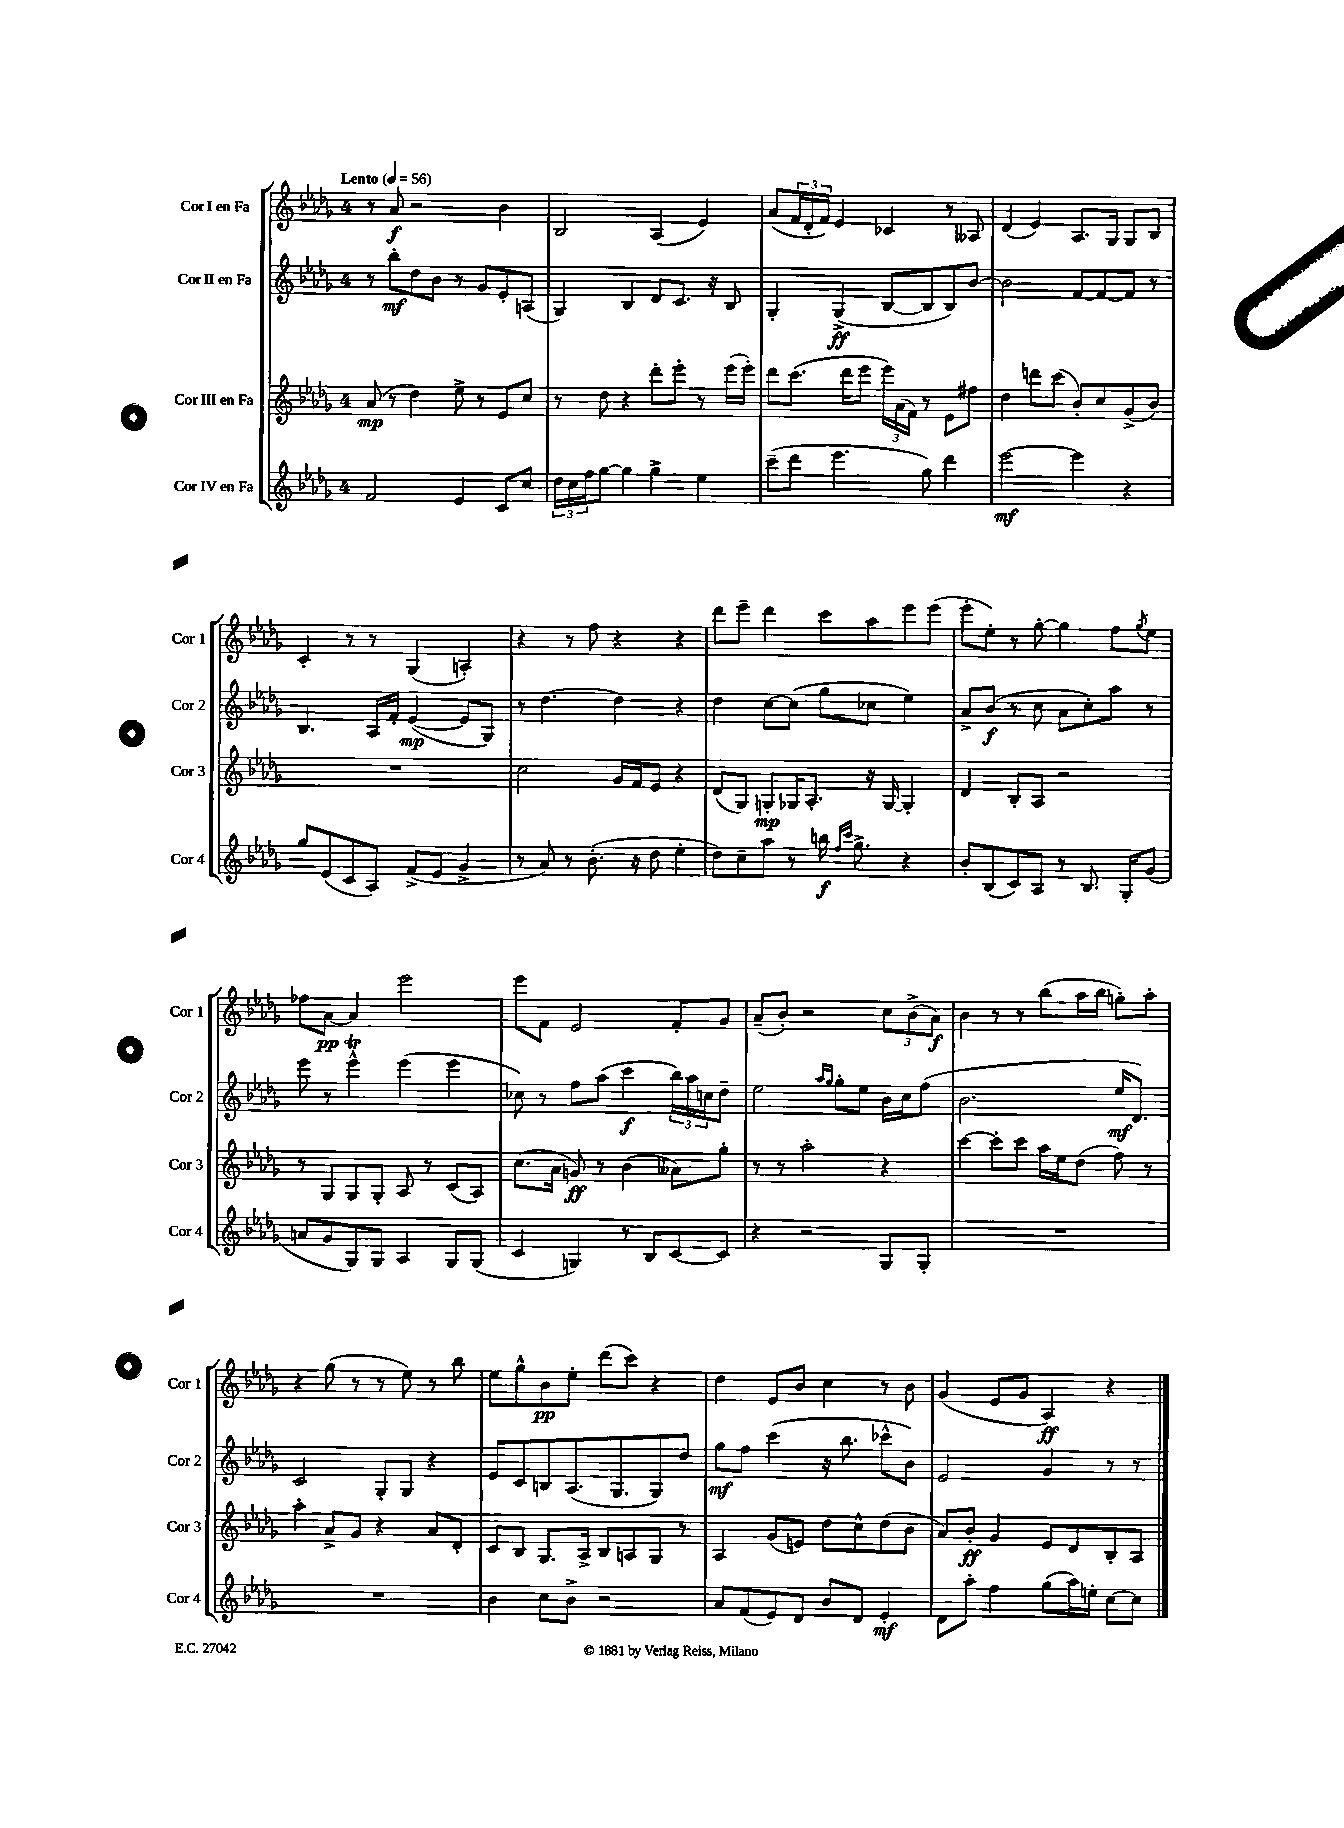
<<
\new StaffGroup <<
\new Staff = "s0" \with { instrumentName = "Cor I en Fa" shortInstrumentName = "Cor 1" } {
    \clef treble \key des \major \once \override Staff.TimeSignature.style = #'single-digit \time 4/4 \tempo "Lento" 4 = 56
    r8 aes'8\f r2 bes'4 |
    bes2 aes4( ees'4) |
    aes'8( \tuplet 3/2 { f'16 des'16-. f'16) } ees'4 ces'4 r8 aeses8 |
    des'4( ees'4) aes8. ges16 ges8 bes8 |
    c'4-. r8 r8 ges4( a4-.) |
    r4 r8 f''8 r4 r4 |
    des'''8 ees'''8-- des'''4 c'''8 aes''8 ees'''8 ees'''8( |
    ees'''8-. ees''8-.) r8 ges''8~-. ges''4 f''8 \acciaccatura { ges''8 } ees''8 |
    fes''8 aes'8~\pp aes'4 ees'''2 |
    ees'''8 f'8 ees'2 f'8-. ges'8 |
    aes'8--( bes'8-.) r2 \tuplet 3/2 { c''8 bes'8->( aes'8\f) } |
    bes'4 r8 r8 bes''8( aes''16 bes''16 g''8-.) aes''8-. |
    r4 ges''8( r8 r8 ees''8) r8 bes''8 |
    ees''8 ges''8-^ bes'8\pp ees''8-. des'''8( c'''8) r4 |
    des''4 ees'8 bes'8 c''4 r8 bes'8 |
    ges'4( ees'8 ges'8 aes4\ff) r4 \bar "|." |
}
\new Staff = "s1" \with { instrumentName = "Cor II en Fa" shortInstrumentName = "Cor 2" } {
    \clef treble \key des \major \once \override Staff.TimeSignature.style = #'single-digit \time 4/4
    r8 bes''8-.\mf des''8 bes'8 r8 ges'8 ees'8-. a8( |
    ges4) bes4 des'8 c'8. r16 bes8 |
    ges4-. ges4->\ff( bes8~ bes8 bes8) bes'8~ |
    bes'2 f'8~ f'8~ f'8 r8 |
    bes4. aes16 f'16-. ees'4~\mp( ees'8 ges8) |
    r8 des''4.~ des''4 r4 |
    des''4 c''8~ c''8( ges''8 ces''8 ees''4) |
    aes'8-> bes'8\f( r8 c''8 aes'8 c''8-.) aes''8 r8 |
    ees'''8 r8 ees'''4-^\trill ees'''4( ees'''4 |
    ces''8) r8 f''8 aes''8( c'''4\f \tuplet 3/2 { bes''16) aes''16 c''16 } des''8-- |
    ees''2 \grace { aes''16 ges''16 } ges''8-. ees''8 bes'16 c''16 f''8( |
    bes'2. ees''16\mf des'8.) |
    c'2 ges8-. ges8 r4 |
    ees'8 c'8 b8 aes8.( ges8. ges8) des''8 |
    ges''8\mf f''8 c'''4( r16 bes''8. ces'''8-^ bes'8) |
    ees'2 ges'4 r8 r8 \bar "|." |
}
\new Staff = "s2" \with { instrumentName = "Cor III en Fa" shortInstrumentName = "Cor 3" } {
    \clef treble \key des \major \once \override Staff.TimeSignature.style = #'single-digit \time 4/4
    aes'8\mp( r8 des''4) ees''8-> r8 ees'8 c''8 |
    r8 des''8 r4 des'''8-. ees'''8-. r8 ees'''16( ees'''16-.) |
    des'''8 c'''8.( des'''16 ees'''8 \tuplet 3/2 { ees'''16) aes'16( f'16) } r8 ees'8 fis''8 |
    des''4 d'''8 c'''8( bes'8-.) c''8 ges'8->( bes'8) |
    R1 |
    c''2 ges'16 f'16 ees'8 r4 |
    des'8( ges8) g8-.\mp ges16 aes8.-. r16 ges16~ ges4-. |
    des'4 bes8-. aes8 r2 |
    r8 ges8 ges8 ges8-. aes8 r8 c'8( aes8) |
    c''8.( aes'16 g'8\ff) r8 bes'4( aeses'8) ges''8-. |
    r8 r8 aes''2-. r4 |
    c'''4~ c'''8-. c'''8 aes''16 ees''16 des''8( f''8) r8 |
    aes''4-. aes'8-> ges'8 r4 aes'8 des'8-. |
    c'8 bes8 ges8. aes16-> bes8 a8 ges8 r8 |
    aes4 ges'8( e'8) des''8 c''8-^ des''8( bes'8 |
    aes'8) bes'8-.\ff ges'4 ees'8 des'8 bes8-. aes8 \bar "|." |
}
\new Staff = "s3" \with { instrumentName = "Cor IV en Fa" shortInstrumentName = "Cor 4" } {
    \clef treble \key des \major \once \override Staff.TimeSignature.style = #'single-digit \time 4/4
    f'2 ees'4 c'8 c''8 |
    \tuplet 3/2 { des''16 c''16 f''16 } ges''8~ ges''4 ges''4-> ees''4 |
    c'''8--( des'''8 ees'''4. ges''8) des'''4 |
    ees'''2~\mf ees'''4 r4 |
    ges''8 ees'8( c'8 aes8) f'8->( ees'8 ges'4-> |
    r8 aes'8) r8 bes'8.-.( r16 des''8 ees''4-. |
    des''8) c''8-- aes''8 r8 b''16\f \grace { f''16 c'''16 } ges''8.-> r4 |
    bes'8-. bes8( c'8) aes8 r8 bes8. ges16-. ges'8( |
    a'8 ges'8 ges8) ges8 aes4 ges8 ges8( |
    c'4 g4) r8 bes8 c'8~ c'8 |
    r4 r2 ges8 ges8-. |
    R1 |
    R1 |
    bes'4 c''8 bes'8-> r2 |
    aes'8 f'8( ees'8) des'8 bes'8 des'8 ees'4-.\mf |
    des'8 aes''8-. f''4 ges''8( aes''16) e''16-. c''8~ c''8 \bar "|." |
}
>>
>>
\layout { \context { \Score \remove "Bar_number_engraver" } }
